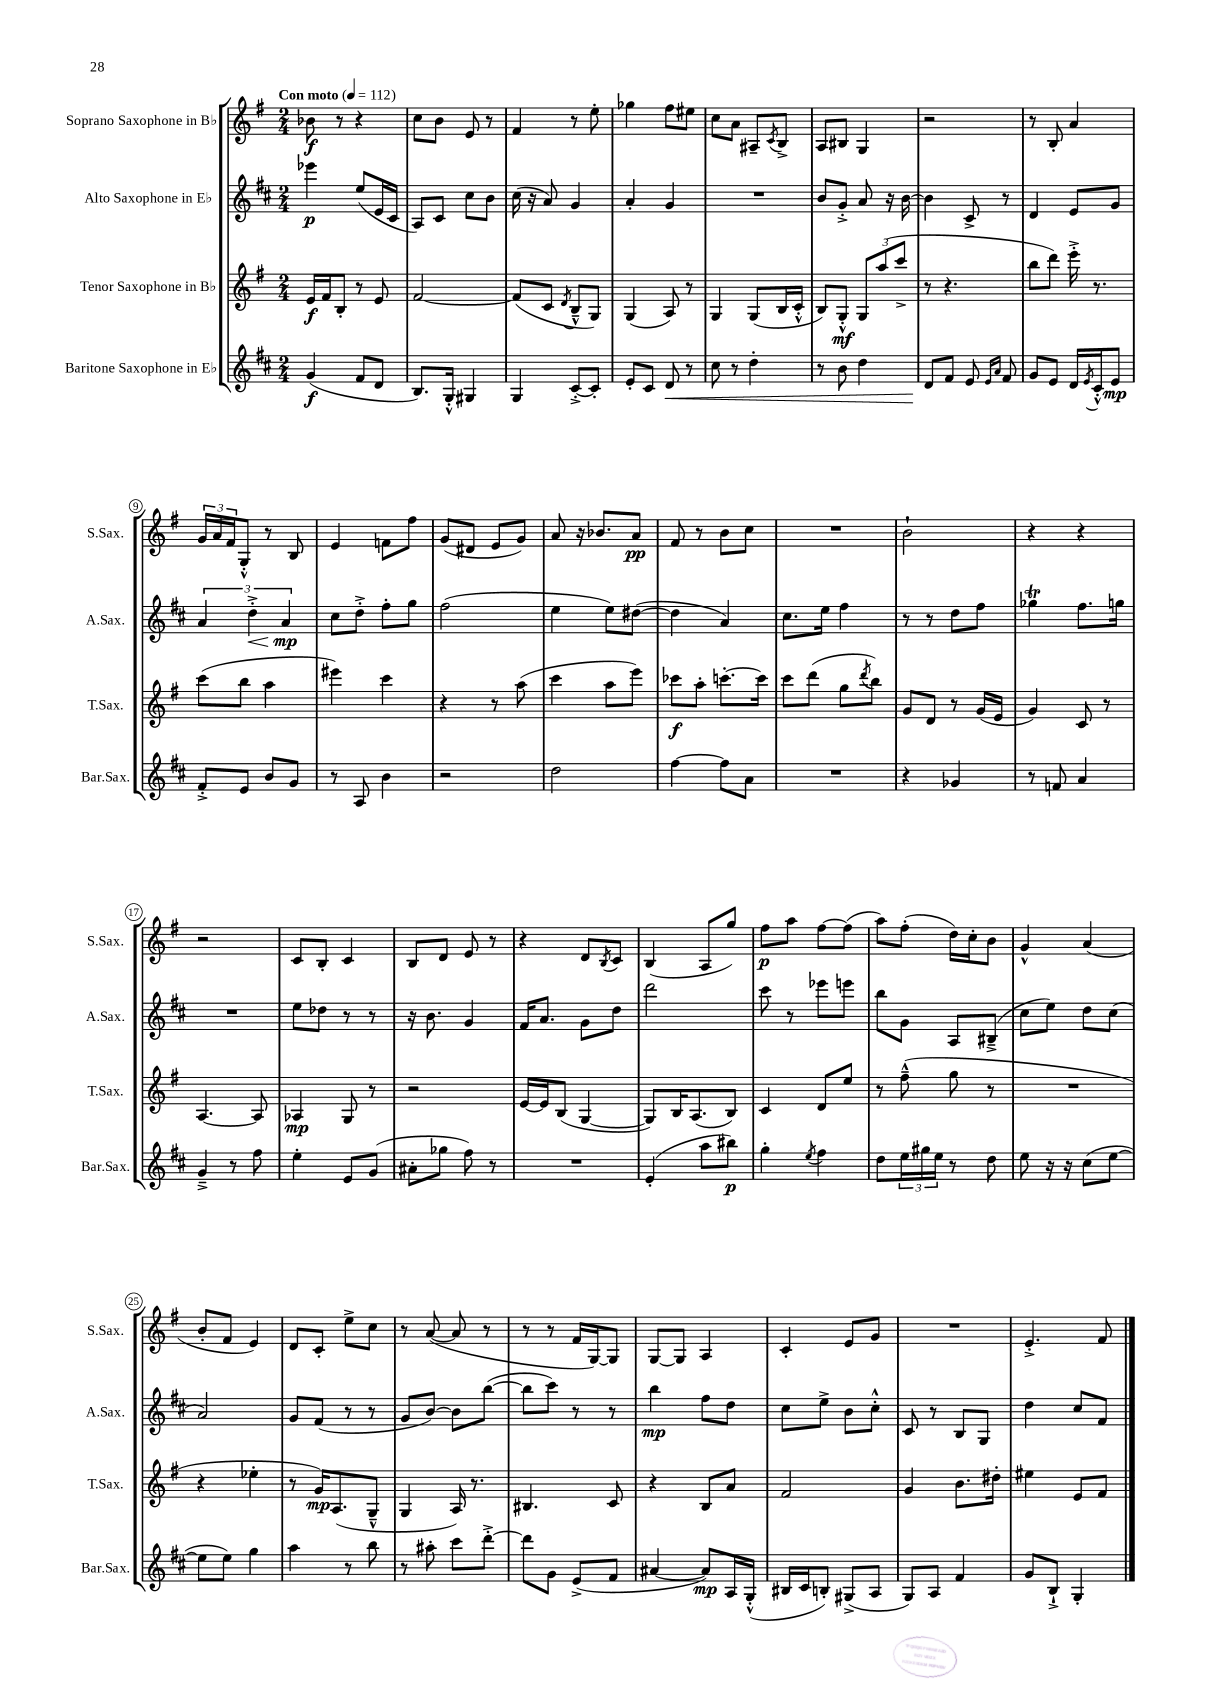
<<
\new StaffGroup <<
\new Staff = "s0" \with { instrumentName = "Soprano Saxophone in Bb" shortInstrumentName = "S.Sax." } {
    \clef treble \key g \major \numericTimeSignature \time 2/4 \tempo "Con moto" 4 = 112
    bes'8\f r8 r4 |
    c''8 b'8 e'8 r8 |
    fis'4 r8 e''8-. |
    ges''4 fis''8 eis''8 |
    c''8 a'8 ais8-- \acciaccatura { c'8 } b8-> |
    a8 bis8 g4 |
    r2 |
    r8 b8-. a'4 |
    \tuplet 3/2 { g'16 a'16 fis'16 } g8-.-^ r8 b8 |
    e'4 f'8 fis''8 |
    g'8( dis'8 e'8 g'8) |
    a'8 r16 bes'8. a'8\pp |
    fis'8 r8 b'8 c''8 |
    R2 |
    b'2-! |
    r4 r4 |
    r2 |
    c'8 b8-. c'4 |
    b8 d'8 e'8 r8 |
    r4 d'8 \acciaccatura { b8 } c'8 |
    b4( a8 g''8) |
    fis''8\p a''8 fis''8~ fis''8( |
    a''8) fis''8-.( d''16) c''16-. b'8 |
    g'4-^ a'4( |
    b'8-. fis'8 e'4) |
    d'8 c'8-. e''8-> c''8 |
    r8 a'8~( a'8 r8 |
    r8 r8 fis'16 g16~) g8 |
    g8~ g8 a4 |
    c'4-. e'8 g'8 |
    R2 |
    e'4.-.-> fis'8 \bar "|." |
}
\new Staff = "s1" \with { instrumentName = "Alto Saxophone in Eb" shortInstrumentName = "A.Sax." } {
    \clef treble \key d \major \numericTimeSignature \time 2/4
    ees'''4\p e''8( e'16 cis'16 |
    a8) cis'8 cis''8 b'8 |
    cis''16( r16 a'8) g'4 |
    a'4-. g'4 |
    R2 |
    b'8 g'8-.-> a'8 r16 b'16~ |
    b'4 cis'8-> r8 |
    d'4 e'8 g'8 |
    \tuplet 3/2 { a'4 d''4-.->\< a'4\mp\! } |
    cis''8 d''8-.-> fis''8-. g''8 |
    fis''2( |
    e''4 e''8) dis''8~( |
    dis''4 a'4) |
    cis''8. e''16 fis''4 |
    r8 r8 d''8 fis''8 |
    ges''4\trill fis''8. g''16 |
    R2 |
    e''8 des''8 r8 r8 |
    r16 b'8. g'4 |
    fis'16 a'8. g'8 d''8 |
    d'''2 |
    cis'''8 r8 ees'''8 e'''8 |
    b''8 g'8 a8 bis8--->( |
    cis''8 e''8) d''8 cis''8( |
    a'2) |
    g'8 fis'8( r8 r8 |
    g'8 b'8~) b'8 b''8~( |
    b''8 cis'''8) r8 r8 |
    b''4\mp fis''8 d''8 |
    cis''8 e''8-> b'8 cis''8-.-^ |
    cis'8 r8 b8 g8 |
    d''4 cis''8 fis'8 \bar "|." |
}
\new Staff = "s2" \with { instrumentName = "Tenor Saxophone in Bb" shortInstrumentName = "T.Sax." } {
    \clef treble \key g \major \numericTimeSignature \time 2/4
    e'16\f fis'16 b8-. r8 e'8 |
    fis'2~ |
    fis'8( c'8 \acciaccatura { d'8 } b8---^ g8) |
    g4( a8) r8 |
    g4 g8( b16 c'16-.-^ |
    b8) g8-.-^\mf \tuplet 3/2 { g8 a''8( c'''8-> } |
    r8 r4. |
    b''8 d'''8) e'''16-.-> r8. |
    c'''8( b''8 a''4 |
    eis'''4) c'''4 |
    r4 r8 a''8( |
    c'''4 a''8 e'''8) |
    ces'''8\f a''8-. c'''8.~-. c'''16 |
    c'''8 d'''8( g''8 \acciaccatura { d'''8 } b''8) |
    g'8 d'8 r8 g'16( e'16 |
    g'4) c'8 r8 |
    a4.~ a8 |
    aes4\mp g8 r8 |
    r2 |
    e'16~ e'16 b8( g4~ |
    g8) b16 a8.( b8) |
    c'4 d'8 e''8 |
    r8 fis''8---^( g''8 r8 |
    R2 |
    r4 ees''4-. |
    r8 g'16\mp) a8.( g8---^ |
    g4 a16) r8. |
    bis4. c'8 |
    r4 b8 a'8 |
    fis'2 |
    g'4 b'8. dis''16-. |
    eis''4 e'8 fis'8 \bar "|." |
}
\new Staff = "s3" \with { instrumentName = "Baritone Saxophone in Eb" shortInstrumentName = "Bar.Sax." } {
    \clef treble \key d \major \numericTimeSignature \time 2/4
    g'4\f( fis'8 d'8 |
    b8.) g16-.-^ gis4 |
    g4 cis'8~-.-> cis'8-. |
    e'8-. cis'8 d'8\< r8 |
    cis''8 r8 d''4-. |
    r8 b'8 d''4 |
    d'8\! fis'8 e'8 \grace { e'16 a'16 } fis'8 |
    g'8 e'8 d'16 \acciaccatura { e'8 } cis'16-.-^ e'8\mp |
    fis'8-.-> e'8 b'8 g'8 |
    r8 a8 b'4 |
    r2 |
    d''2 |
    fis''4~ fis''8 a'8 |
    R2 |
    r4 ges'4 |
    r8 f'8 a'4 |
    g'4---> r8 fis''8 |
    e''4-. e'8 g'8( |
    ais'8-. ges''8 fis''8) r8 |
    R2 |
    e'4-.( a''8 bis''8\p) |
    g''4-. \acciaccatura { e''8 } fis''4 |
    d''8 \tuplet 3/2 { e''16 gis''16 e''16 } r8 d''8 |
    e''8 r16 r16 cis''8( e''8~ |
    e''8 e''8) g''4 |
    a''4 r8 b''8 |
    r8 ais''8-. cis'''8 d'''8~-.-> |
    d'''8 g'8 e'8->( fis'8 |
    ais'4~ ais'8\mp) a16 g16-.-^( |
    bis16 cis'16 b8-.) gis8->( a8 |
    g8) a8 fis'4 |
    g'8 b8-!-> g4-. \bar "|." |
}
>>
>>
\layout { \context { \Score \override BarNumber.stencil = #(make-stencil-circler 0.1 0.3 ly:text-interface::print) } }
